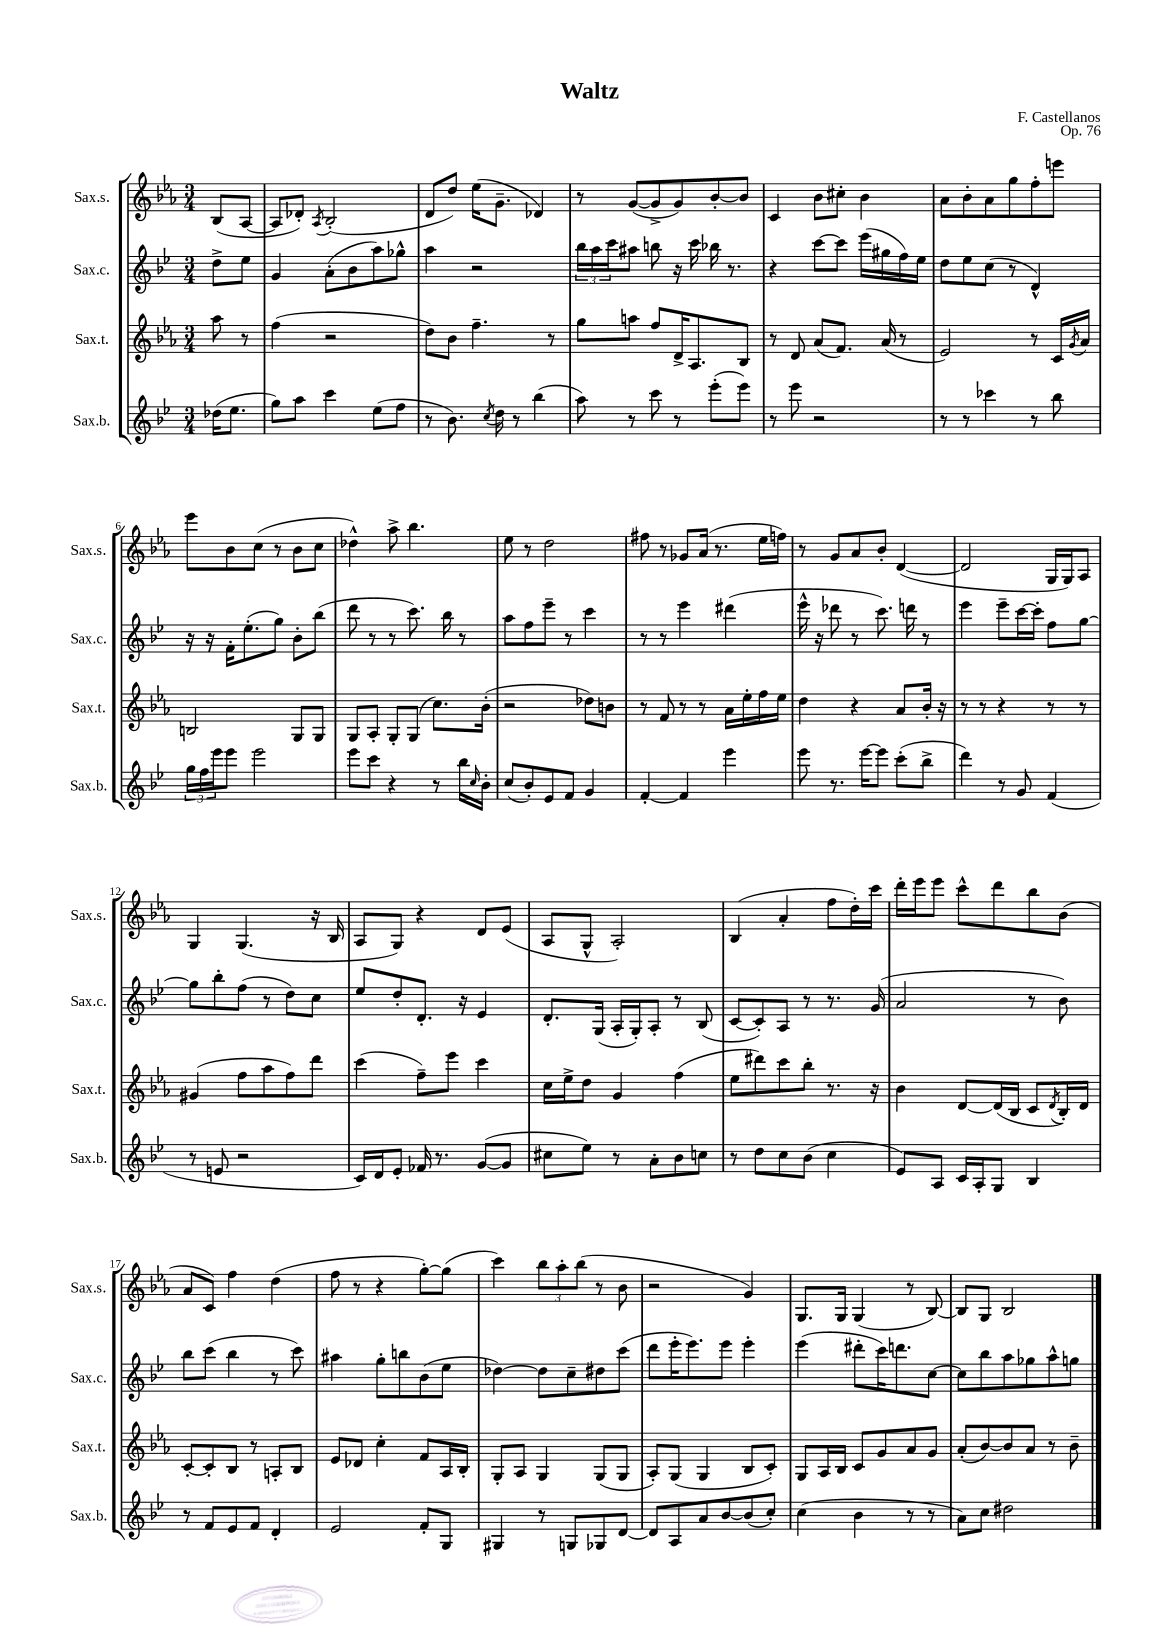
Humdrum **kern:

**kern	**kern	**kern	**kern
*staff4	*staff3	*staff2	*staff1
*clefG2	*clefG2	*clefG2	*clefG2
*k[b-e-]	*k[b-e-a-]	*k[b-e-]	*k[b-e-a-]
*M3/4	*M3/4	*M3/4	*M3/4
(16dd-	8aa-	8dd^	(8B-
8.ee-	.	.	.
.	8r	8ee-	[8A-
=	=	=	=
8gg)	(4ff	4g	8A-]
8aa	.	.	8d-')
.	.	.	8qA-
4ccc	2r	(8a'	(2B-'
.	.	8b-	.
(8ee-	.	8aa)	.
8ff	.	8gg-^^	.
=	=	=	=
8r	8dd)	4aa	8d
8.b-)	8b-	.	8dd)
.	4.ff~	2r	(16ee-
8qcc	.	.	.
16dd	.	.	8.g~
8r	.	.	.
(4bb-	.	.	4d-)
.	8r	.	.
=	=	=	=
8aa)	8gg	24bb-	8r
.	.	24aa	.
.	.	24ccc	.
8r	8aa	8aa#	([8g
8ccc	8ff	8bb	8g^]
8r	16d^	16r	8g)
.	8.A-	16ccc	.
(8eee-'	.	16bb-	[8b-'
.	.	8.r	.
8eee-)	8B-	.	8b-]
=	=	=	=
8r	8r	4r	4c
8eee-	8d	.	.
2r	(8a-	[8ccc	8b-
.	8.f)	8ccc]	8cc#'
.	.	(16eee-	4b-
.	(16a-	16gg#	.
.	8r	16ff)	.
.	.	16ee-	.
=	=	=	=
8r	2e-)	8dd	8a-
8r	.	8ee-	8b-'
4ccc-	.	(8cc	8a-
.	.	8r	8gg
8r	8r	4d^^)	8ff'
8bb-	16c	.	8eee
.	8qg	.	.
.	16a-	.	.
=	=	=	=
24gg	2B	16r	8eee-
24ff	.	.	.
.	.	16r	.
24eee-	.	.	.
8eee-	.	16f'	8b-
.	.	(8.ee-'	.
2eee-	.	.	(8cc
.	.	8gg)	8r
.	8G	8b-'	8b-
.	8G	(8bb-	8cc
=	=	=	=
8eee-	8G	8ddd	4dd-^^)
8ccc	8A-'	8r	.
4r	8G'	8r	8aa-^
.	(8G	8.ccc)	4.bb-
8r	8.cc)	.	.
.	.	16bb-	.
16bb-	.	8r	.
16qqcc	.	.	.
16b-'	(16b-'	.	.
=	=	=	=
(8cc	2r	8aa	8ee-
8b-')	.	8ff	8r
8e-	.	8eee-~	2dd
8f	.	8r	.
4g	8dd-)	4ccc	.
.	8b	.	.
=	=	=	=
[4f'	8r	8r	8ff#
.	8f	8r	8r
4f]	8r	4eee-	8g-
.	8r	.	(16a-
.	.	.	8.r
4eee-	16a-	(4ddd#	.
.	16ee-'	.	.
.	16ff	.	16ee-
.	16ee-	.	16ff)
=	=	=	=
8eee-	4dd	16eee-^^	8r
.	.	16r	.
8.r	.	8ddd-	8g
.	4r	8r	8a-
[16eee-	.	.	.
8eee-]	.	8.ccc)	8b-'
(8ccc'	8a-	.	([4d
.	.	16ddd	.
8bb-^	16b-'	8r	.
.	16r	.	.
=	=	=	=
4ddd)	8r	4eee-	2d]
.	8r	.	.
8r	4r	8eee-~	.
8g	.	[16ccc	.
.	.	16ccc']	.
(4f	8r	8ff	16G
.	.	.	16G)
.	8r	[8gg	8A-
=	=	=	=
8r	(4g#	8gg]	4G
8e	.	8bb-'	.
2r	8ff	(8ff	(4.G
.	8aa-	8r	.
.	8ff)	8dd)	.
.	8ddd	8cc	16r
.	.	.	16B-
=	=	=	=
16c)	(4ccc	8ee-	8A-
16d	.	.	.
8e-'	.	8dd'	8G)
16f-	8ff~)	8.d'	4r
8.r	.	.	.
.	8eee-	.	.
.	.	16r	.
([8g	4ccc	4e-	8d
8g]	.	.	(8e-
=	=	=	=
8cc#	16cc	8.d'	8A-
.	16ee-^	.	.
8ee-)	8dd	.	8G^^
.	.	(16G	.
8r	4g	16A'	2A-')
.	.	16G')	.
8a'	.	8A'	.
8b-	(4ff	8r	.
8cc	.	(8B-	.
=	=	=	=
8r	8ee-	[8c	(4B-
8dd	8ddd#)	8c'])	.
8cc	8ccc	8A	4a-'
(8b-	8bb-'	8r	.
4cc	8.r	8.r	8ff
.	.	.	16dd')
.	16r	(16g	16ccc
=	=	=	=
8e-)	4b-	2a	16ddd'
.	.	.	16eee-
8A	.	.	8eee-
16c	[8d	.	8ccc^^
16A'	.	.	.
8G	(16d]	.	8ddd
.	16B-	.	.
4B-	8c	8r	8bb-
.	8qd	.	.
.	16B-')	8b-)	(8b-
.	16d	.	.
=	=	=	=
8r	[8c'	8bb-	8a-
8f	8c']	(8ccc	8c)
8e-	8B-	4bb-	4ff
8f	8r	.	.
4d'	8A'	8r	(4dd
.	8B-	8ccc)	.
=	=	=	=
2e-	8e-	4aa#	8ff
.	8d-	.	8r
.	4cc'	8gg'	4r
.	.	8bb	.
8f'	8f	(8b-	[8gg')
8G	16A-	8ee-	(8gg]
.	16B-'	.	.
=	=	=	=
4G#	8G'	[4dd-)	4ccc)
.	8A-	.	.
8r	4G	8dd-]	12bb-
.	.	.	12aa-'
8G	.	8cc~	.
.	.	.	(12bb-
8G-	(8G	8dd#	8r
[8d	8G	(8ccc	8b-
=	=	=	=
8d]	8A-')	8ddd	2r
8A	(8G	16eee-'	.
.	.	8.eee-)	.
8a	4G	.	.
[8b-	.	8eee-	.
(8b-]	8B-	4eee-'	4g)
8cc')	8c')	.	.
=	=	=	=
(4cc	8G	(4eee-	8.G
.	16A-	.	.
.	16B-	.	16G
4b-	8c	8ddd#'	(4G
.	8g	16ccc)	.
.	.	8.ddd	.
8r	8a-	.	8r
8r	8g	[8cc	[8B-)
=	=	=	=
8a)	(8a-'	8cc]	8B-]
8cc	[8b-)	8bb-	8G
2dd#	8b-]	8aa	2B-
.	8a-	8gg-	.
.	8r	8aa^^	.
.	8b-~	8gg	.
==	==	==	==
*-	*-	*-	*-
